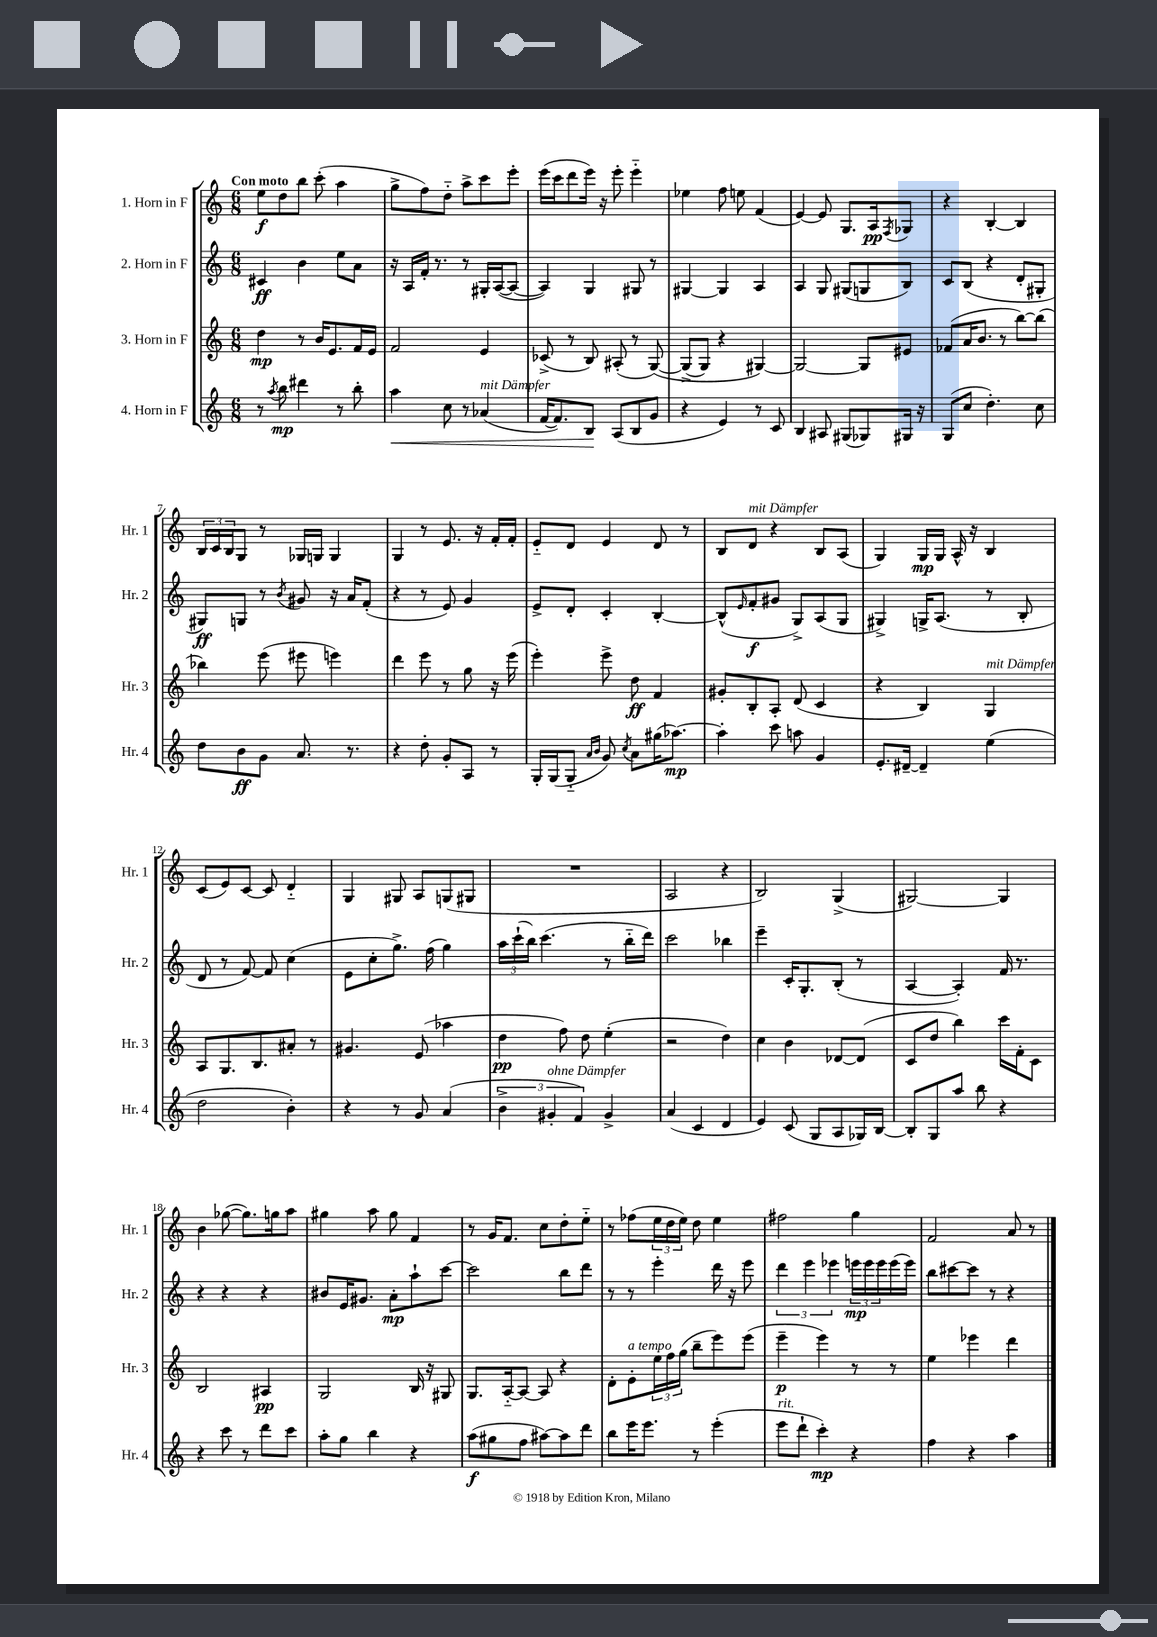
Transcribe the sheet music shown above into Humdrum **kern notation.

**kern	**dynam	**kern	**dynam	**kern	**dynam	**kern	**dynam
*part4	*part4	*part3	*part3	*part2	*part2	*part1	*part1
*staff4	*staff4	*staff3	*staff3	*staff2	*staff2	*staff1	*staff1
*I"4. Horn in F	*	*I"3. Horn in F	*	*I"2. Horn in F	*	*I"1. Horn in F	*
*I'Hr. 4	*	*I'Hr. 3	*	*I'Hr. 2	*	*I'Hr. 1	*
*clefG2	*	*clefG2	*	*clefG2	*	*clefG2	*
*k[]	*	*k[]	*	*k[]	*	*k[]	*
*M6/8	*	*M6/8	*	*M6/8	*	*M6/8	*
=1	=1	=1	=1	=1	=1	=1	=1
!	!	!	!	!	!	!LO:TX:a:B:t=Con moto	!
8r	.	4dd\	mp	4c#X/	ff	8ee\L	f
8qaa/	.	.	.	.	.	.	.
8bb\	mp	.	.	.	.	8dd\	.
4ddd#X\	.	8r	.	4b\	.	8bb\J	.
.	.	16b/KL	.	.	.	(8ccc'\	.
.	.	8.e/	.	.	.	.	.
8r	.	.	.	8ee\L	.	4aa\	.
8bb'\	.	16f/L	.	8a\J	.	.	.
.	.	16e/JJ	.	.	.	.	.
=2	=2	=2	=2	=2	=2	=2	=2
!	!LO:HP:b	!	!	!	!	!	!
4aa\	<	2f/	.	16r	.	8gg^\L	.
.	.	.	.	16A/LL	.	.	.
.	.	.	.	16f'/JJ	.	8ff\)	.
.	.	.	.	8.r	.	.	.
8cc\	.	.	.	.	.	8dd\J	.
8r	.	.	.	8r	.	8aa^\L	.
!LO:TX:a:i:t=mit Dämpfer	!	!	!	!	!	!	!
(4a-X/	.	4e/	.	16G#X'/LL	.	8ccc\	.
.	.	.	.	([16A/J	.	.	.
.	.	.	.	8A/J_	.	8eee'\J	.
=3	=3	=3	=3	=3	=3	=3	=3
[16f/KL	.	(8c-X^/	.	4A/])	.	(16eee\LL	.
8.f/])	.	.	.	.	.	16ccc\J	.
.	.	8r	.	.	.	8ddd\	.
8B/J	.	8B/)	.	4G/	.	16eee\Jk)	.
.	.	.	.	.	.	16r	.
(8A/L	[	(8A#X'/	.	.	.	8eee'\	.
8B/	.	8r	.	8G#X/	.	4eee\	.
8g/J	.	([8G/)	.	8r	.	.	.
=4	=4	=4	=4	=4	=4	=4	=4
4r	.	(8G^/L]	.	[4G#X/	.	4ee-X\	.
.	.	8G/J)	.	.	.	.	.
4e/)	.	4r	.	4G#/]	.	8ff\	.
.	.	.	.	.	.	8een\	.
8r	.	[4G#X/)	.	4A/	.	(4f/	.
8c/	.	.	.	.	.	.	.
=5	=5	=5	=5	=5	=5	=5	=5
4B/	.	2G#/_	.	4A/	.	[4e/)	.
8A#X/	.	.	.	8G/	.	8e/]	.
(8G#X/L	.	.	.	(8G#X/L	.	8.G/L	.
8G-X/)	.	8G#/L]	.	8Gn/	.	.	.
.	.	.	.	.	.	16A/k	pp
.	.	.	.	.	.	8qF/	.
16G#X/Jk	.	8e#X/J	.	8B/J)	.	8G-X/J	.
16r	.	.	.	.	.	.	.
=6	=6	=6	=6	=6	=6	=6	=6
(8G/L	.	(8f-X/L	.	8c/L	.	4r	.
8cc/J	.	16a/K	.	(8B/J	.	.	.
.	.	8.b/J	.	.	.	.	.
4.dd'\)	.	.	.	4r	.	[4B'/	.
.	.	8r	.	.	.	.	.
.	.	[8bb\L)	.	8d'/L	.	4B/]	.
8cc\	.	(8bb\J]	.	8G#X'/J	.	.	.
!!LO:LB:g=z
=7	=7	=7	=7	=7	=7	=7	=7
8dd\L	.	4bb-X\)	.	8G#X/L)	ff	24B/LL	.
.	.	.	.	.	.	24c/	.
.	.	.	.	.	.	24B/J	.
8b\	ff	.	.	8Gn/J	.	8G/J	.
8g\J	.	(8eee\	.	8r	.	8r	.
.	.	.	.	8qb/	.	.	.
8.a/	.	8eee#X\	.	8g#X/	.	16G-X/LL	.
.	.	.	.	.	.	16Gn/JJ	.
.	.	4eeen\)	.	16r	.	4G/	.
8.r	.	.	.	16a/KL	.	.	.
.	.	.	.	(8f'/J	.	.	.
=8	=8	=8	=8	=8	=8	=8	=8
4r	.	4ddd\	.	4r	.	4G/	.
8dd'\	.	8eee\	.	8r	.	8r	.
8g'/L	.	8r	.	8e/)	.	8.e/	.
8A/J	.	8gg\	.	4g/	.	.	.
.	.	.	.	.	.	16r	.
8r	.	16r	.	.	.	16f'/LL	.
.	.	(16eee\	.	.	.	16f'/JJ	.
=9	=9	=9	=9	=9	=9	=9	=9
16G'/LL	.	4eee'\)	.	8e^/L	.	8e/L	.
(16G/J	.	.	.	.	.	.	.
8G/J	.	.	.	8d'/J	.	8d/J	.
16qqa/LL	.	.	.	.	.	.	.
16qqb/JJ	.	.	.	.	.	.	.
8g/)	.	8eee^\	.	4c'/	.	4e/	.
8qcc/	.	.	.	.	.	.	.
8a\L	.	8dd\	ff	.	.	.	.
(16gg#X\K	.	4f/	.	[4B'/	.	8d/	.
[8.aa-X\J)	mp	.	.	.	.	.	.
.	.	.	.	.	.	8r	.
=10	=10	=10	=10	=10	=10	=10	=10
4aa-'\]	.	8g#X'/L	.	(8B^^/L]	.	8B/L	.
.	.	.	.	16qqe/	.	.	.
!	!	!	!	!	!	!LO:TX:a:i:t=mit Dämpfer	!
.	.	8B'/	.	8f'/	f	8d/J	.
8ccc\	.	8A'/J	.	8g#X/J	.	4r	.
8aan\	.	(8d/	.	8G^/L)	.	.	.
4g/	.	4c/	.	(8A/	.	8B/L	.
.	.	.	.	8G/J	.	(8A/J	.
=11	=11	=11	=11	=11	=11	=11	=11
8.e'/L	.	4r	.	4G#X^/)	.	4G/)	.
[16d#X~/Jk	.	.	.	.	.	.	.
4d#~/]	.	4B/)	.	16Gn^/KL	.	16G/LL	mp
.	.	.	.	(8.A/J	.	16G/JJ	.
.	.	.	.	.	.	16A^^/	.
.	.	.	.	.	.	16r	.
!	!	!LO:TX:a:i:t=mit Dämpfer	!	!	!	!	!
(4ee\	.	4G/	.	8r	.	4B/	.
.	.	.	.	8B'/	.	.	.
!!LO:LB:g=z
=12	=12	=12	=12	=12	=12	=12	=12
2dd\	.	8A/L	.	8d/	.	(8c/L	.
.	.	8.G/	.	8r	.	8e/)	.
.	.	.	.	[8f/)	.	[8c/J	.
.	.	8.B/	.	.	.	.	.
.	.	.	.	8f/]	.	8c/]	.
4b'\)	.	8a#X'/J	.	(4cc\	.	4d/	.
.	.	8r	.	.	.	.	.
=13	=13	=13	=13	=13	=13	=13	=13
4r	.	4.g#X/	.	8e\L	.	4G/	.
.	.	.	.	8cc'\	.	.	.
8r	.	.	.	8.gg^\J)	.	8G#X/	.
8g/	.	(8e/	.	.	.	8A/L	.
.	.	.	.	(16ff\	.	.	.
(4a/	.	4aa-X\	.	4gg\)	.	(8Gn/	.
.	.	.	.	.	.	8G#X/J	.
=14	=14	=14	=14	=14	=14	=14	=14
6b^\	.	4dd\	pp	24aa\LL	.	2.r	.
.	.	.	.	(24ccc`\	.	.	.
.	.	.	.	24bb\JJ)	.	.	.
.	.	.	.	(4.ccc\	.	.	.
!LO:TX:a:i:t=ohne Dämpfer	!	!	!	!	!	!	!
6g#X'/	.	.	.	.	.	.	.
.	.	8ff\)	.	.	.	.	.
6f/)	.	.	.	.	.	.	.
.	.	8dd\	.	.	.	.	.
4g#^/	.	(4ee'\	.	8r	.	.	.
.	.	.	.	16bb\LL	.	.	.
.	.	.	.	16ddd\JJ)	.	.	.
=15	=15	=15	=15	=15	=15	=15	=15
(4a/	.	2r	.	2ccc\	.	2A/	.
4c/	.	.	.	.	.	.	.
4d/	.	4dd\)	.	4bb-X\	.	4r	.
=16	=16	=16	=16	=16	=16	=16	=16
4e/)	.	4cc\	.	4eee~\	.	2B/)	.
(8c/	.	4b\	.	16c'/KL	.	.	.
.	.	.	.	8.G'/	.	.	.
8G/L	.	.	.	.	.	.	.
8A/	.	[8d-X/L	.	(8B'/J	.	(4G^/	.
16G-X/L)	.	(8d-/J]	.	8r	.	.	.
[16B/JJ	.	.	.	.	.	.	.
=17	=17	=17	=17	=17	=17	=17	=17
8B'/L]	.	8c/L	.	[4A/	.	[2G#X/)	.
8G/	.	8dd/J	.	.	.	.	.
8aa/J	.	4bb\)	.	4A'/])	.	.	.
8bb\	.	.	.	.	.	.	.
4r	.	16ccc\LL	.	16f/	.	4G#/]	.
.	.	16f'\J	.	8.r	.	.	.
.	.	8c\J	.	.	.	.	.
!!LO:LB:g=z
=18	=18	=18	=18	=18	=18	=18	=18
4r	.	2B/	.	4r	.	4b\	.
8ccc\	.	.	.	4r	.	([8gg-X\	.
8r	.	.	.	.	.	8.gg-\L])	.
8ddd\L	.	4A#X/	pp	4r	.	.	.
.	.	.	.	.	.	16ggn\k	.
8ccc\J	.	.	.	.	.	8aa\J	.
=19	=19	=19	=19	=19	=19	=19	=19
8aa'\L	.	2G/	.	8b#X/L	.	4gg#X\	.
8gg\J	.	.	.	16e/K	.	.	.
.	.	.	.	8.g#X/J	.	.	.
4bb\	.	.	.	.	.	8aa\	.
.	.	.	.	8a'\L	mp	8gg#\	.
4r	.	16B/	.	8aa`\	.	4f/	.
.	.	16r	.	.	.	.	.
.	.	8G#X/	.	[8ccc\J	.	.	.
=20	=20	=20	=20	=20	=20	=20	=20
(8aa\L	f	8.G/L	.	2ccc\]	.	8r	.
8gg#X\	.	.	.	.	.	16g/KL	.
.	.	[16A/k	.	.	.	8.f/J	.
8ff\J	.	8A/J_	.	.	.	.	.
[8aa#X\L)	.	8A/]	.	.	.	8cc\L	.
8aa#\]	.	4r	.	8bb\L	.	8dd'\	.
8ddd\J	.	.	.	8ddd\J	.	8ee\J	.
=21	=21	=21	=21	=21	=21	=21	=21
8bb\L	.	8d'\L	.	8r	.	8r	.
!	!	!LO:TX:a:i:t=a tempo	!	!	!	!	!
16eee\K	.	8e'\	.	8r	.	(8ff-X\L	.
8.eee\J	.	.	.	.	.	.	.
.	.	24ee\L	.	4eee'\	.	24ee\L	.
.	.	24ff\	.	.	.	24dd\	.
.	.	(24gg\JJ	.	.	.	24ee\JJ)	.
8r	.	8bb~\L	.	.	.	8dd\	.
(4eee'\	.	8eee\)	.	16ddd\	.	4ee\	.
.	.	.	.	16r	.	.	.
.	.	(8eee\J	.	8eee\	.	.	.
=22	=22	=22	=22	=22	=22	=22	=22
!LO:TX:a:i:t=rit.	!	!	!	!	!	!	!
8eee\L	.	4eee~\	p	6ddd\	.	2ff#X\	.
8ddd`\J	.	.	.	.	.	.	.
.	.	.	.	6eee\	.	.	.
4ccc'\)	mp	4eee\)	.	.	.	.	.
.	.	.	.	6eee-X\	.	.	.
4r	.	8r	.	24eeen\LL	mp	4gg\	.
.	.	.	.	24eee\	.	.	.
.	.	.	.	24eee\	.	.	.
.	.	8r	.	(16eee\	.	.	.
.	.	.	.	16eee\JJ)	.	.	.
=23	=23	=23	=23	=23	=23	=23	=23
4ff\	.	4ee\	.	8bb\L	.	2f/	.
.	.	.	.	[8ccc#X\	.	.	.
4r	.	4eee-X\	.	8ccc#\J]	.	.	.
.	.	.	.	8r	.	.	.
4aa\	.	4ddd\	.	4r	.	8a/	.
.	.	.	.	.	.	8r	.
==	==	==	==	==	==	==	==
*-	*-	*-	*-	*-	*-	*-	*-
